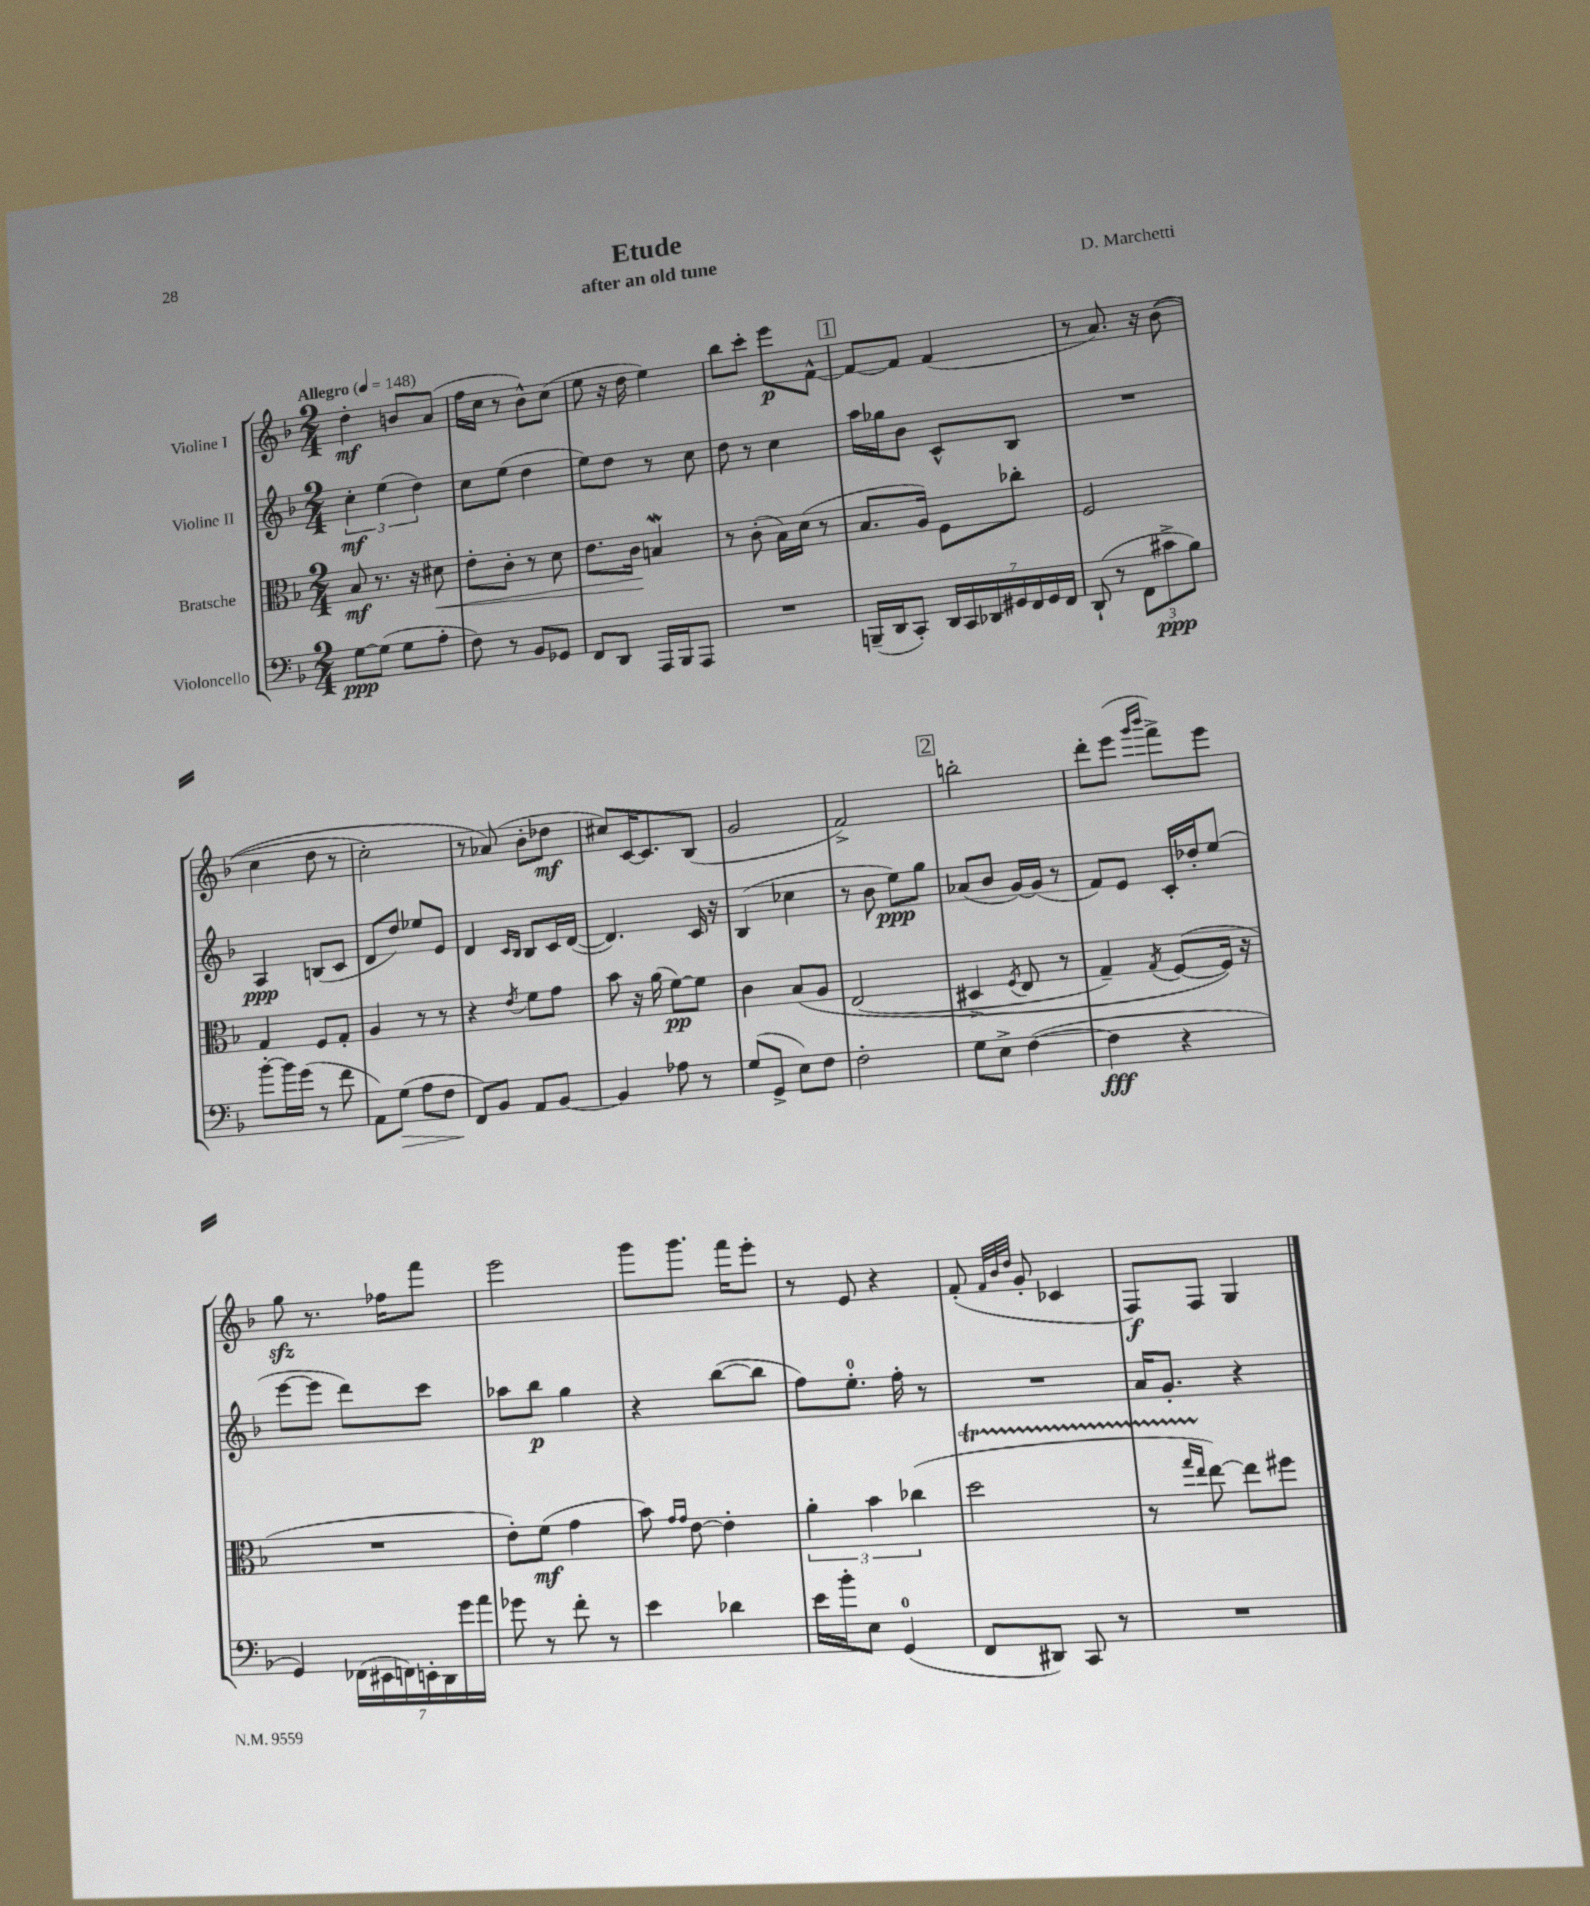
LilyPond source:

\header { title = "Etude" composer = "D. Marchetti" subtitle = "after an old tune" }
<<
\new StaffGroup <<
\new Staff = "s0" \with { instrumentName = "Violine I" } {
    \clef treble \key f \major \numericTimeSignature \time 2/4 \tempo "Allegro" 4 = 148
    d''4-.\mf b'8 a'8( |
    f''16 c''16 r8 bes'8-^) c''8( |
    e''8 r16 d''16 e''4) |
    bes''8 c'''8-. e'''8\p f'8~-^ |
    \mark \markup { \box "1" } f'8~ f'8 f'4( |
    r8 a'8.) r16 bes'8(\( |
    c''4 d''8 r8 |
    c''2-.) |
    r8 aes'8(\) bes'8-. des''8\mf |
    cis''8) c'16~ c'8. bes8( |
    g'2 |
    f'2->) |
    \mark \markup { \box "2" } b''2-. |
    d'''8-. e'''8( \grace { g'''16 bes'''16 } f'''8->) e'''8 |
    g''8\sfz r8. fes''16 f'''8 |
    e'''2 |
    g'''8 g'''8. f'''16 e'''8-. |
    r8 e'8 r4 |
    f'8-.( \grace { f'32 bes'32 d''32 } g'8-. ces'4 |
    f8\f) f8 g4 \bar "|." |
}
\new Staff = "s1" \with { instrumentName = "Violine II" } {
    \clef treble \key f \major \numericTimeSignature \time 2/4
    \tuplet 3/2 { c''4-.\mf e''4( d''4) } |
    c''8 e''8( d''4 |
    e''8) d''8 r8 c''8 |
    d''8 r8 c''4 |
    \mark \markup { \box "1" } a''16 ges''16 bes'8 c'8-^ bes8 |
    R2 |
    a4\ppp b8( c'8 |
    d'8 d''8) ees''8 e'8 |
    d'4 \grace { c'16 bes16 } bes8 c'16 d'16~( |
    d'4.) c'16 r16 |
    bes4( ces''4 |
    r8 bes'8 e''8\ppp) g''8 |
    \mark \markup { \box "2" } aes'8( bes'8 g'16~) g'16( r8 |
    f'8) e'8 c'16-. des''16-. e''8( |
    e'''8~ e'''8 d'''8) c'''8 |
    aes''8 bes''8\p g''4 |
    r4 bes''8~( bes''8 |
    f''8) e''8.-0-. f''16-. r8 |
    R2 |
    a'16 g'8.-. r4 \bar "|." |
}
\new Staff = "s2" \with { instrumentName = "Bratsche" } {
    \clef alto \key f \major \numericTimeSignature \time 2/4
    bes8\mf r8. r16 dis'8\< |
    e'8-. c'8-. r8 d'8 |
    e'8. c'16\! b4\mordent |
    r8 c'8-.( bes16) d'16( r8 |
    \mark \markup { \box "1" } bes8. a16) f8 ces''8-. |
    f2 |
    g4 f8 g8-. |
    a4 r8 r8 |
    r4 \acciaccatura { e'8 } f'8 g'8 |
    bes'8 r16 a'16( f'8~\pp) f'8 |
    c'4 bes8\( a8 |
    e2( |
    \mark \markup { \box "2" } dis4-> \acciaccatura { f8 } e8 r8 |
    g4--) \acciaccatura { g8 } f8~( f16\) r16 |
    R2 |
    e'8-.) f'8\mf( g'4 |
    bes'8) \grace { g'16 g'16 } e'8~ e'4-. |
    \tuplet 3/2 { a'4-. bes'4 ces''4( } |
    d''2\startTrillSpan |
    r8 \grace { g''16 e''16 } e''8~\stopTrillSpan) e''8 fis''8 \bar "|." |
}
\new Staff = "s3" \with { instrumentName = "Violoncello" } {
    \clef bass \key f \major \numericTimeSignature \time 2/4
    g8~\ppp g8( g8 a8-. |
    f8) r8 bes,8 ges,8 |
    f,8 d,8 a,,16 bes,,16 a,,8 |
    R2 |
    \mark \markup { \box "1" } b,,16--( d,16 c,8-.) \tuplet 7/4 { d,16 c,16 des,16 gis,16 f,16 gis,16 f,16 } |
    d,8-!( r8 \tuplet 3/2 { f,8 cis'8->\ppp bes8) } |
    bes'8~-. bes'16 g'16( r8 f'8 |
    a,8) g8\>( a8 f8 |
    f,8\!) bes,8 a,8 bes,8~ |
    bes,4 aes8 r8 |
    g8( g,8-> e8) f8 |
    f2-. |
    \mark \markup { \box "2" } g8 e8-> f4~( |
    f4\fff r4 |
    g,4) \tuplet 7/4 { fes,16( eis,16 f,16) e,16-. d,16 g'16 a'16 } |
    ges'8 r8 f'8-. r8 |
    e'4 des'4 |
    e'16 bes'16-. e8 g,4-0( |
    f,8 dis,8) c,8 r8 |
    R2 \bar "|." |
}
>>
>>
\layout { \context { \Score \remove "Bar_number_engraver" } }
